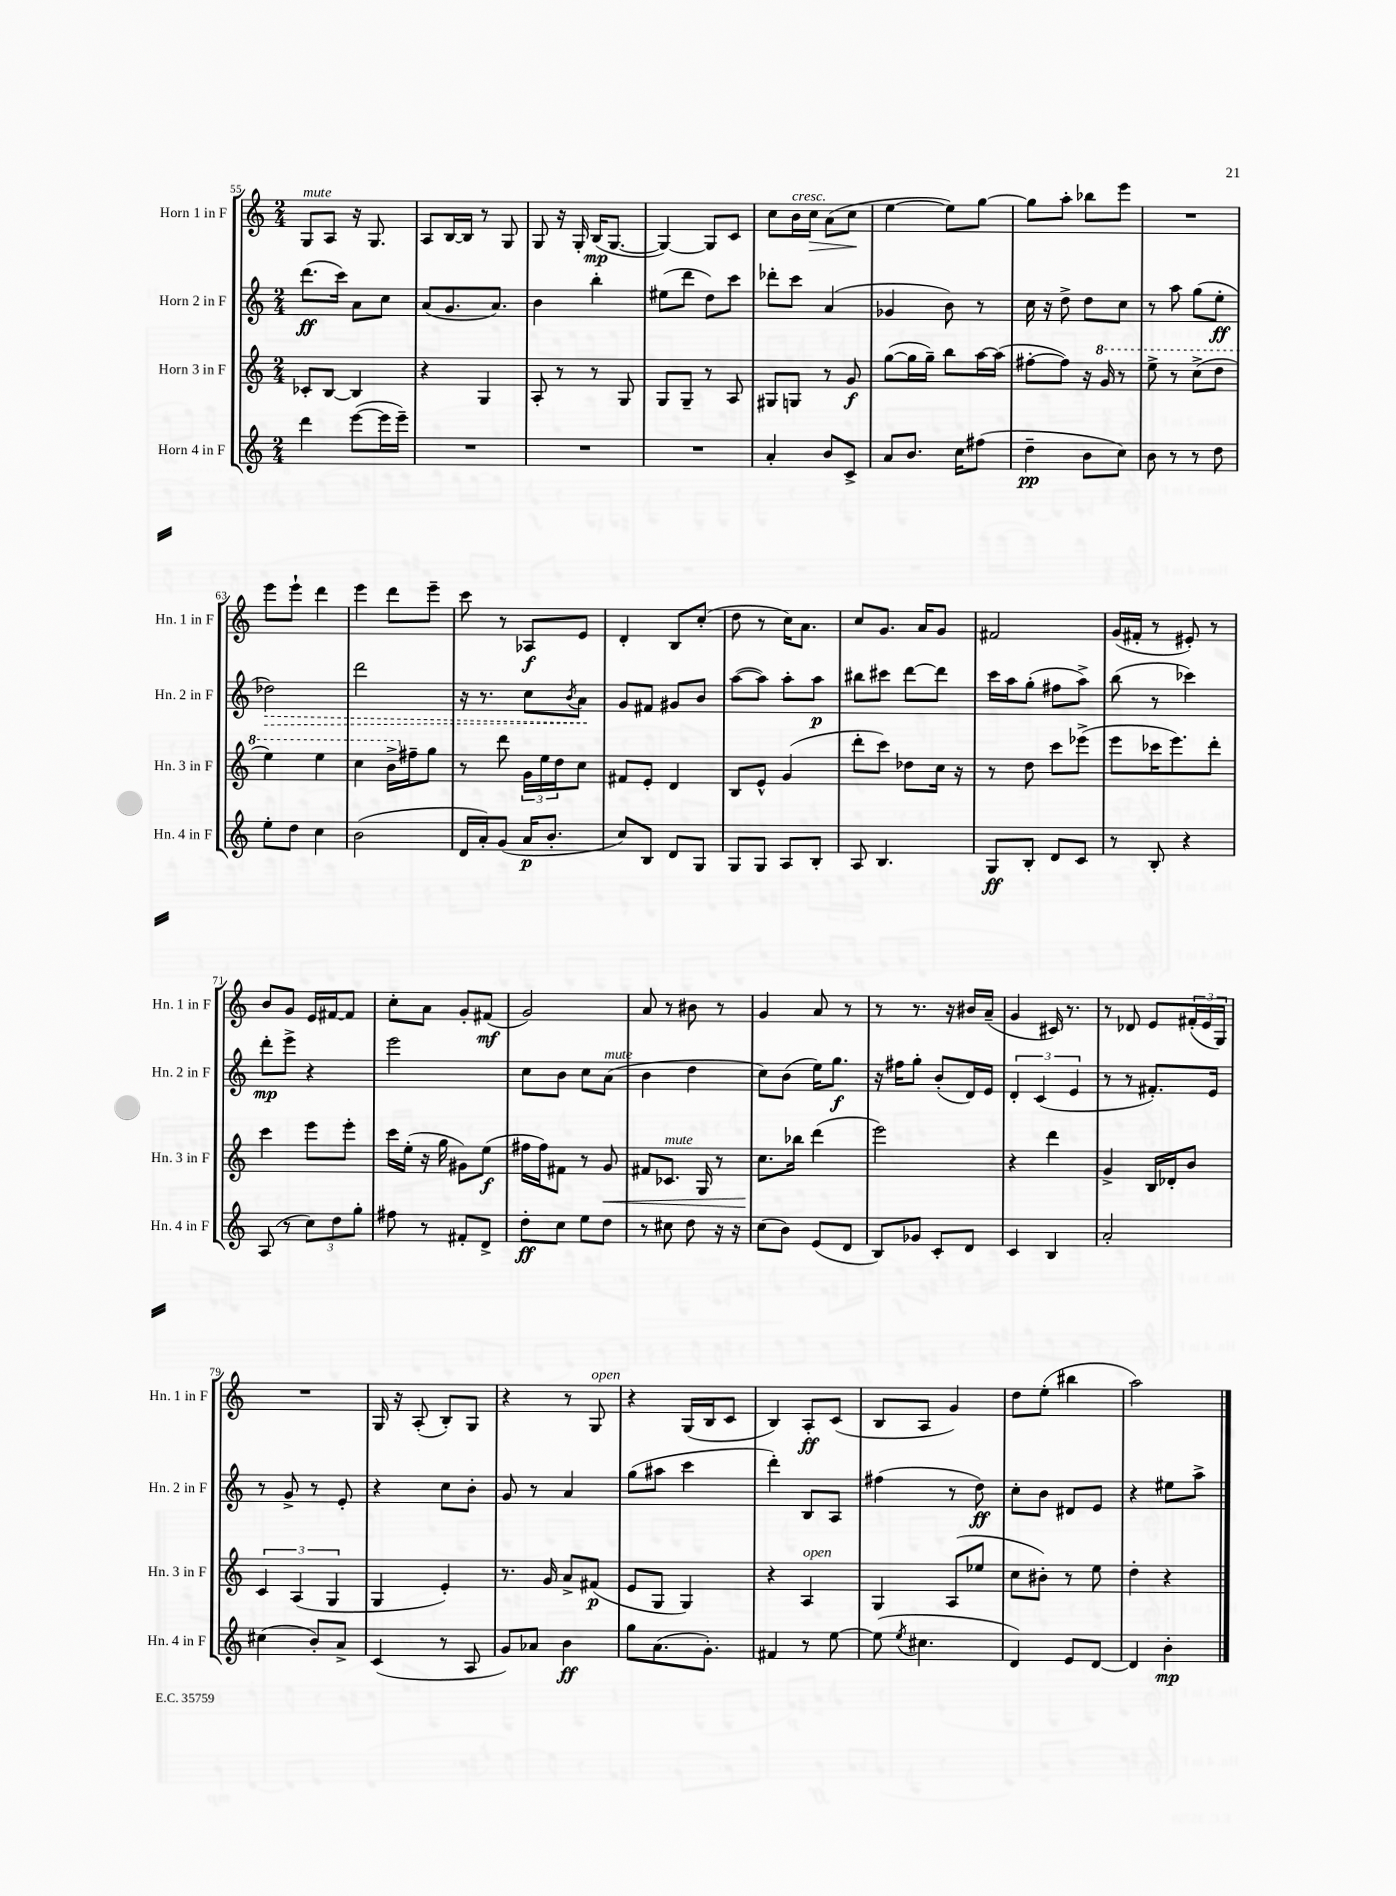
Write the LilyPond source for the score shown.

<<
\new StaffGroup <<
\new Staff = "s0" \with { instrumentName = "Horn 1 in F" shortInstrumentName = "Hn. 1 in F" } {
    \clef treble \key c \major \numericTimeSignature \time 2/4
    g8^\markup { \italic "mute" } a8 r16 g8. |
    a8 b16~ b16 r8 g8 |
    g8 r16 g16-. b16\mp( g8.~ |
    g4~) g8 c'8 |
    c''8 b'16^\markup { \italic "cresc." } c''16\> a'8( c''8\! |
    e''4~ e''8) g''8~ |
    g''8 a''8-. bes''8 e'''8 |
    R2 |
    e'''8 e'''8-! d'''4 |
    e'''4 d'''8 e'''8-- |
    c'''8 r8 aes8\f e'8 |
    d'4-. b8 c''8-.( |
    d''8 r8 c''16) a'8. |
    c''8 g'8. a'16 g'8 |
    fis'2 |
    g'16( fis'16-. r8 eis'8-.) r8 |
    b'8 g'8 e'16 fis'16~ fis'8 |
    c''8-. a'8 g'8-. fis'8\mf( |
    g'2) |
    a'8 r8 bis'8 r8 |
    g'4 a'8 r8 |
    r8 r8. r16 bis'16 a'16--( |
    g'4 cis'16) r8. |
    r8 des'8 e'8 \tuplet 3/2 { fis'16-.( e'16 g16) } |
    R2 |
    g16 r16 a8-.( b8-.) g8 |
    r4 r8 g8^\markup { \italic "open" } |
    r4 g16( b16 c'8 |
    b4) a8-.\ff c'8( |
    b8 a8 g'4) |
    d''8 e''8-.( bis''4 |
    a''2) \bar "|." |
}
\new Staff = "s1" \with { instrumentName = "Horn 2 in F" shortInstrumentName = "Hn. 2 in F" } {
    \clef treble \key c \major \numericTimeSignature \time 2/4
    d'''8.\ff( c'''16) a'8 c''8 |
    a'8( g'8. a'8.) |
    b'4 b''4-. |
    eis''8( d'''8 d''8) c'''8 |
    des'''8-. c'''8 a'4( |
    ges'4 b'8) r8 |
    c''16 r16 d''8-> d''8 c''8 |
    r8 a''8 g''8( e''8-.\ff |
    \once \override Hairpin.style = #'dashed-line des''2\>) |
    d'''2 |
    r16 r8. c''8 \acciaccatura { b'8 } a'8\! |
    g'8 fis'8 gis'8 b'8 |
    a''8~( a''8) a''8-. a''8\p |
    bis''8 cis'''8 d'''8~ d'''8 |
    c'''16 a''16 g''8-.( fis''8 a''8->) |
    b''8( r8 ces'''4) |
    d'''8-.\mp e'''8-> r4 |
    e'''2 |
    c''8 b'8 c''8 a'8^\markup { \italic "mute" }( |
    b'4 d''4 |
    c''8) b'8( e''16) g''8.\f |
    r16 fis''16 g''8-. b'8-.( d'16) e'16 |
    \tuplet 3/2 { d'4-. c'4( e'4 } |
    r8 r8 fis'8.-.) e'16 |
    r8 g'8-> r8 e'8-. |
    r4 c''8 b'8-. |
    g'8 r8 a'4 |
    g''8( ais''8 c'''4 |
    d'''4-.) b8 a8 |
    fis''4( r8 d''8\ff) |
    c''8-. b'8 dis'8 e'8 |
    r4 eis''8 a''8-> \bar "|." |
}
\new Staff = "s2" \with { instrumentName = "Horn 3 in F" shortInstrumentName = "Hn. 3 in F" } {
    \clef treble \key c \major \numericTimeSignature \time 2/4
    ces'8-. b8~ b4 |
    r4 g4 |
    a8-. r8 r8 g8 |
    g8 g8-- r8 a8 |
    gis8 g8 r8 g'8\f |
    g''8~( g''16 g''16--) b''8 a''16~ a''16( |
    fis''8~-. fis''8) r16 \ottava #1 g''16 r8 |
    e'''8-> r8 c'''8->( d'''8 |
    e'''4) e'''4 |
    c'''4 b''16-> \ottava #0 fis''16-- g''8 |
    r8 d'''8 \tuplet 3/2 { g'16 e''16 d''16 } c''8 |
    fis'8 e'8-. d'4 |
    b8 e'8-^ g'4( |
    d'''8-. c'''8) des''8 c''16 r16 |
    r8 d''8 c'''8 ees'''8->( |
    e'''8 ces'''16 e'''8.) d'''8-. |
    c'''4 e'''8 e'''8-. |
    c'''16 e''16-.( r16 g''16 gis'8) e''8\f( |
    fis''16 fis''16) fis'8 r8 g'8\< |
    fis'8 ces'8.^\markup { \italic "mute" } g16 r8 |
    c''8.\! bes''16 d'''4( |
    e'''2) |
    r4 d'''4 |
    g'4-> b16 des'16-. b'8 |
    \tuplet 3/2 { c'4 a4( g4 } |
    g4 e'4-.) |
    r8. g'16 a'8-> fis'8\p( |
    e'8 g8 g4) |
    r4 a4^\markup { \italic "open" } |
    g4 a8( ees''8 |
    c''8 bis'8-.) r8 e''8 |
    d''4-. r4 \bar "|." |
}
\new Staff = "s3" \with { instrumentName = "Horn 4 in F" shortInstrumentName = "Hn. 4 in F" } {
    \clef treble \key c \major \numericTimeSignature \time 2/4
    d'''4 e'''8~( e'''16 e'''16--) |
    R2 |
    R2 |
    R2 |
    a'4-. b'8 c'8-> |
    a'8 b'8. c''16 fis''8( |
    d''4--\pp b'8 c''8) |
    b'8 r8 r8 d''8 |
    e''8-. d''8 c''4 |
    b'2( |
    d'16 a'16-.) g'8( a'16\p b'8.-. |
    c''8) b8 d'8 g8 |
    g8 g8 a8 b8-. |
    a8 b4. |
    g8\ff b8-. d'8 c'8 |
    r8 b8-. r4 |
    a8( r8 \tuplet 3/2 { c''8) d''8 g''8-. } |
    fis''8 r8 fis'8-. d'8-> |
    d''8-.\ff c''8 e''8 d''8 |
    r8 cis''8 d''8 r16 r16 |
    c''8( b'8) e'8( d'8 |
    b8) ges'8 c'8-. d'8 |
    c'4 b4 |
    a'2-. |
    cis''4( b'8-.) a'8-> |
    c'4( r8 a8 |
    g'8) aes'8 b'4\ff |
    g''8 a'8.( g'8.-.) |
    fis'4 r8 e''8~ |
    e''8( \acciaccatura { e''8 } cis''4. |
    d'4) e'8 d'8~ |
    d'4 b'4-.\mp \bar "|." |
}
>>
>>
\layout { \context { \Score currentBarNumber = #55 } }
